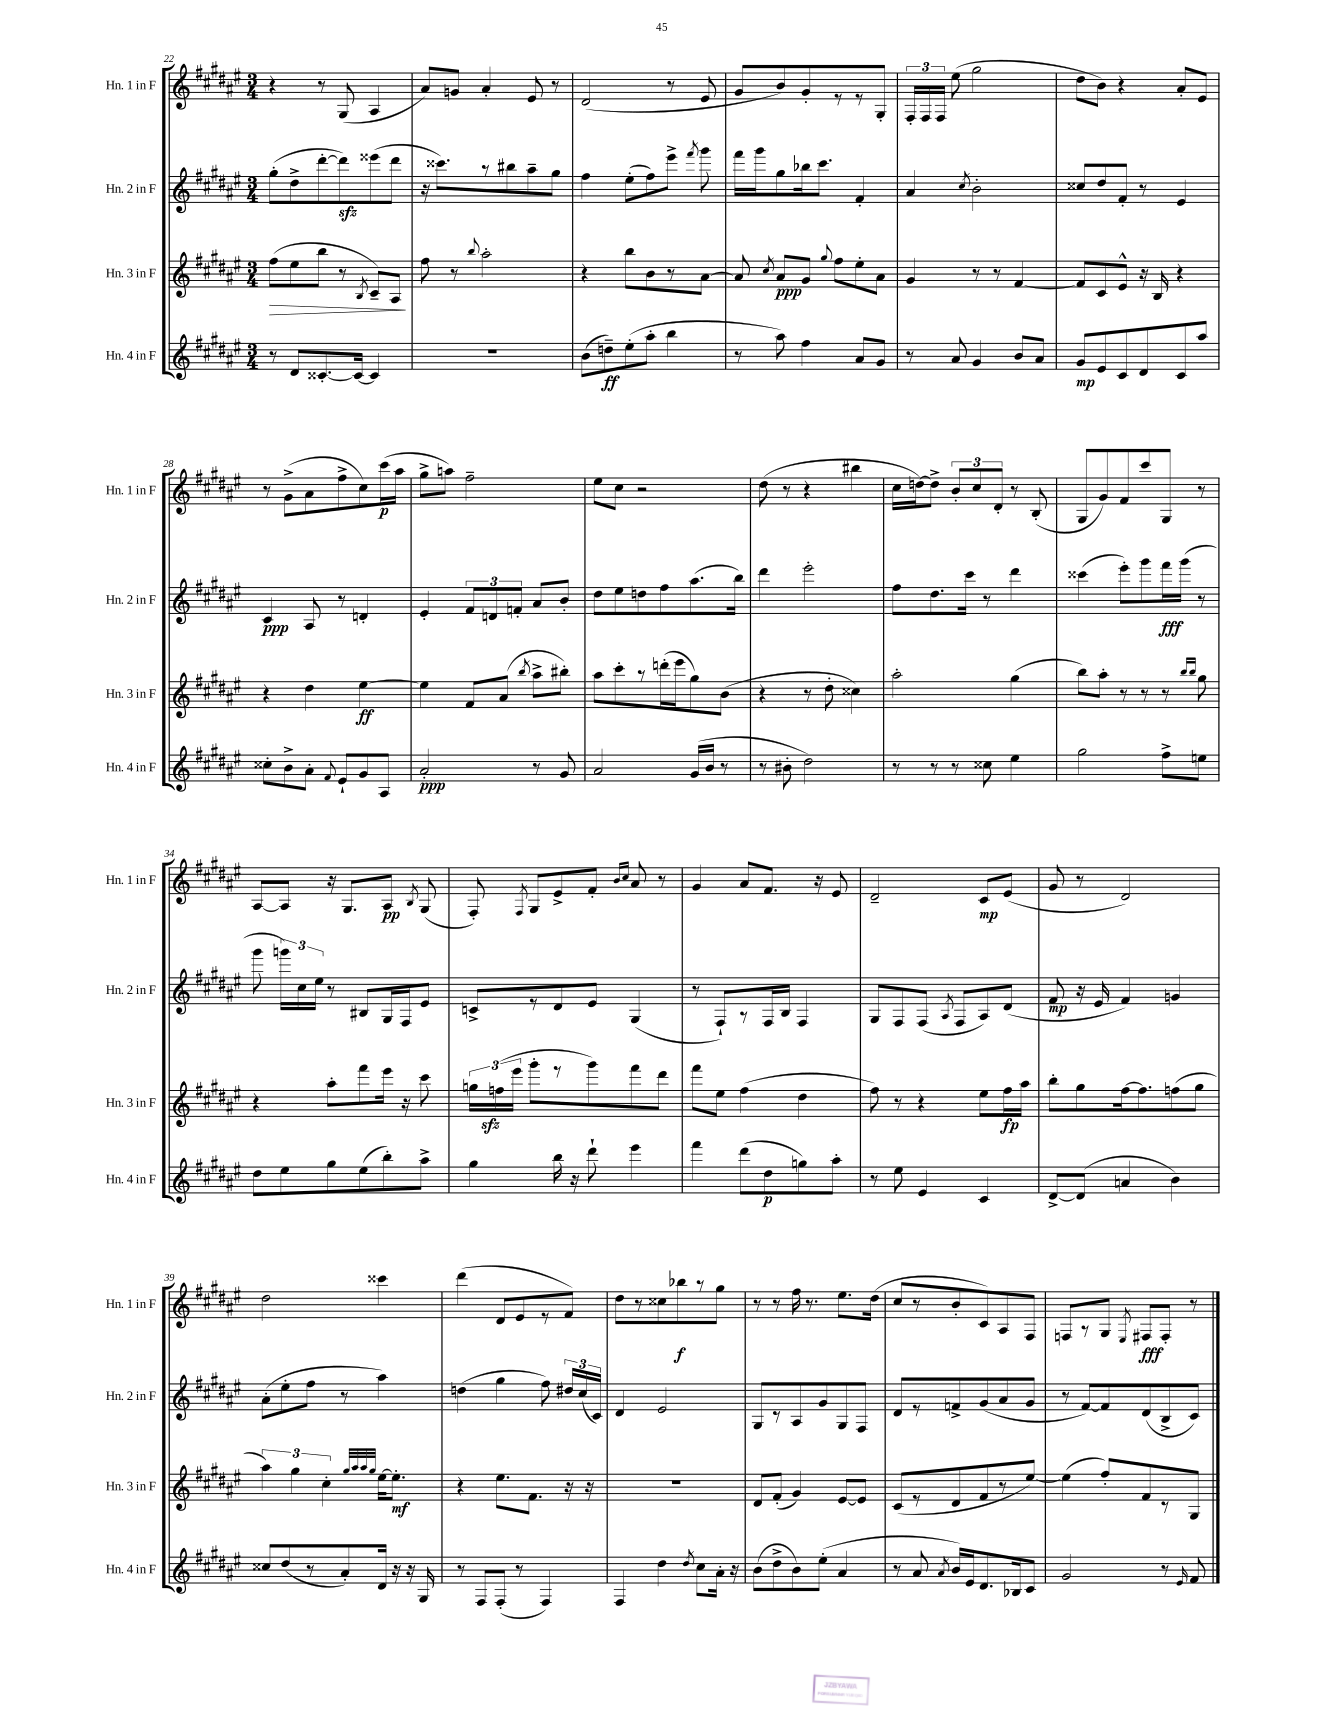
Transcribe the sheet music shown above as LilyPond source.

<<
\new StaffGroup <<
\new Staff = "s0" \with { instrumentName = "Hn. 1 in F" shortInstrumentName = "Hn. 1 in F" } {
    \clef treble \key fis \major \numericTimeSignature \time 3/4
    \autoBeamOff r4 r8 gis8( ais4 |
    ais'8[) g'8] ais'4-. eis'8 r8 |
    dis'2( r8 eis'8 |
    gis'8[ b'8) gis'8-. r8 r8 gis8]-. |
    \tuplet 3/2 { fis16[-. fis16 fis16] } eis''8( gis''2 |
    dis''8[ b'8]) r4 ais'8[-. eis'8] |
    r8 gis'8[->( ais'8 fis''8-> cis''8) cis'''16\p( ais''16] |
    gis''8[-> a''8]) fis''2-- |
    eis''8[ cis''8] r2 |
    dis''8( r8 r4 bis''4 |
    cis''16[ d''16~) d''8]-> \tuplet 3/2 { b'8[-. cis''8 dis'8]-. } r8 b8-.( |
    gis8[ gis'8) fis'8 cis'''8 gis8] r8 |
    ais8[~ ais8] r16 gis8.[ ais8]\pp \acciaccatura { b8 } gis8( |
    fis8-.) \acciaccatura { fis8 } gis8[ eis'8-> fis'8]-. \grace { b'16[ cis''16] } ais'8 r8 |
    gis'4 ais'8[ fis'8.] r16 eis'8 |
    dis'2-- cis'8[\mp eis'8]( |
    gis'8 r8 dis'2) |
    dis''2 cisis'''4 |
    dis'''4( dis'8[ eis'8 r8 fis'8]) |
    dis''8[ r8 cisis''8 bes''8\f r8 gis''8] |
    r8 r8 fis''16 r8. eis''8.[ dis''16]( |
    cis''8[ r8 b'8-. cis'8) ais8 fis8] |
    f8[ r8 gis8] \acciaccatura { eis8 } fis8[\fff fis8]-. r8 \bar "|." |
}
\new Staff = "s1" \with { instrumentName = "Hn. 2 in F" shortInstrumentName = "Hn. 2 in F" } {
    \clef treble \key fis \major \numericTimeSignature \time 3/4
    \autoBeamOff gis''8[-.( dis''8-> dis'''8~-. dis'''8\sfz) eisis'''8( dis'''8] |
    r16 cisis'''8.[) r8 bis''8 ais''8-- gis''8] |
    fis''4 eis''8[-.( fis''8) eis'''8]-> \acciaccatura { fis'''8 } gis'''8 |
    fis'''16[ gis'''16 gis''8 bes''16 cis'''8.] fis'4-. |
    ais'4 \acciaccatura { cis''8 } b'2-. |
    cisis''8[ dis''8 fis'8]-. r8 eis'4 |
    cis'4\ppp ais8 r8 d'4-. |
    eis'4-. \tuplet 3/2 { fis'8[ d'8 f'8]-. } ais'8[ b'8]-. |
    dis''8[ eis''8 d''8 fis''8 ais''8.( b''16]) |
    dis'''4 eis'''2-. |
    fis''8[ dis''8. cis'''16] r8 dis'''4 |
    cisis'''4( eis'''8[-.) gis'''8 fis'''16\fff gis'''16]( r8 |
    gis'''8 \tuplet 3/2 { g'''16[) cis''16 eis''16] } r8 bis8[ gis16 fis16 eis'8] |
    c'8[-> r8 dis'8 eis'8] gis4( |
    r8 fis8[-!) r8 fis16 b16] fis4 |
    gis8[ fis8 fis8]( \acciaccatura { ais8 } fis8[ ais8) dis'8]( |
    fis'8\mp r16 eis'16 fis'4) g'4 |
    ais'8[-.( eis''8-. fis''8] r8 ais''4) |
    d''4( gis''4 fis''8) \tuplet 3/2 { dis''16[ cis''16( cis'16]) } |
    dis'4 eis'2 |
    gis8[ r8 ais8 gis'8 gis8 fis8] |
    dis'8[ r8 f'8-> gis'8( ais'8 gis'8] |
    r8 fis'8[~) fis'8 dis'8( b8-> cis'8]) \bar "|." |
}
\new Staff = "s2" \with { instrumentName = "Hn. 3 in F" shortInstrumentName = "Hn. 3 in F" } {
    \clef treble \key fis \major \numericTimeSignature \time 3/4
    \autoBeamOff fis''8[\>( eis''8 b''8] r8 \acciaccatura { b8 } cis'8[--) ais8]\! |
    fis''8 r8 \appoggiatura { b''8 } ais''2-. |
    r4 b''8[ b'8 r8 ais'8]~ |
    ais'8 \acciaccatura { cis''8 } ais'8[\ppp gis'8] \appoggiatura { gis''8 } fis''8[ eis''8-. ais'8] |
    gis'4 r8 r8 fis'4~ |
    fis'8[ cis'8 eis'8]-^ r16 b16 r4 |
    r4 dis''4 eis''4~\ff |
    eis''4 fis'8[ ais'8]( \acciaccatura { b''8 } ais''8[-> bis''8]-.) |
    ais''8[ cis'''8-. r8 d'''16-.( eis'''16 gis''8) b'8]( |
    r4 r8 dis''8-. cisis''4) |
    ais''2-. gis''4( |
    b''8[) ais''8]-. r8 r8 r8 \grace { b''16[ b''16] } gis''8 |
    r4 ais''8[-. fis'''8 eis'''16] r16 cis'''8 |
    \tuplet 3/2 { g''16[ f''16\sfz( eis'''16] } gis'''8[-. r8 gis'''8) fis'''8 dis'''8] |
    fis'''8[ eis''8] fis''4( dis''4 |
    fis''8) r8 r4 eis''8[ fis''16\fp ais''16] |
    b''8[-. gis''8 fis''16~ fis''8. f''8( gis''8] |
    \tuplet 3/2 { ais''4) gis''4 cis''4-. } \grace { gis''32[ ais''32 ais''32 gis''32] } eis''16[~ eis''8.]-.\mf |
    r4 eis''8.[ fis'8.] r16 r16 |
    R2. |
    dis'8[ fis'8]-.( gis'4) eis'8[~ eis'8] |
    cis'8[( r8 dis'8 fis'8 r8 eis''8]~) |
    eis''4( fis''8[-.) fis'8 r8 gis8] \bar "|." |
}
\new Staff = "s3" \with { instrumentName = "Hn. 4 in F" shortInstrumentName = "Hn. 4 in F" } {
    \clef treble \key fis \major \numericTimeSignature \time 3/4
    \autoBeamOff r8 dis'8[ cisis'8.~-. cisis'16]~ cisis'4 |
    R2. |
    b'8[( d''8--\ff) eis''8-.( ais''8]-. b''4 |
    r8 ais''8) fis''4 ais'8[ gis'8] |
    r8 ais'8 gis'4 b'8[ ais'8] |
    gis'8[\mp eis'8 cis'8 dis'8 cis'8 ais''8] |
    cisis''8[-. b'8-> ais'8]-. \appoggiatura { fis'8 } eis'8[-! gis'8 ais8] |
    ais'2-.\ppp r8 gis'8 |
    ais'2 gis'16[( b'16] r8 |
    r8 bis'8-. dis''2) |
    r8 r8 r8 cisis''8 eis''4 |
    gis''2 fis''8[-> e''8] |
    dis''8[ eis''8 gis''8 eis''8( b''8-.) ais''8]-> |
    gis''4 b''16 r16 dis'''8-! eis'''4 |
    fis'''4 dis'''8[( dis''8\p g''8) ais''8]-. |
    r8 eis''8 eis'4 cis'4 |
    dis'8[~-> dis'8]( a'4 b'4) |
    cisis''8[ dis''8( r8 ais'8-.) dis'16] r16 r16 gis16 |
    r8 fis8[ fis8]-.( r8 fis4) |
    fis4 dis''4 \acciaccatura { dis''8 } cis''8[ ais'16]-. r16 |
    b'8[( dis''8-> b'8) eis''8]-.( ais'4 |
    r8 ais'8 \acciaccatura { ais'8 } b'16[) eis'16 dis'8. bes16 cis'8] |
    gis'2 r8 \grace { eis'16 } fis'8 \bar "|." |
}
>>
>>
\layout { \context { \Score currentBarNumber = #22 } }
